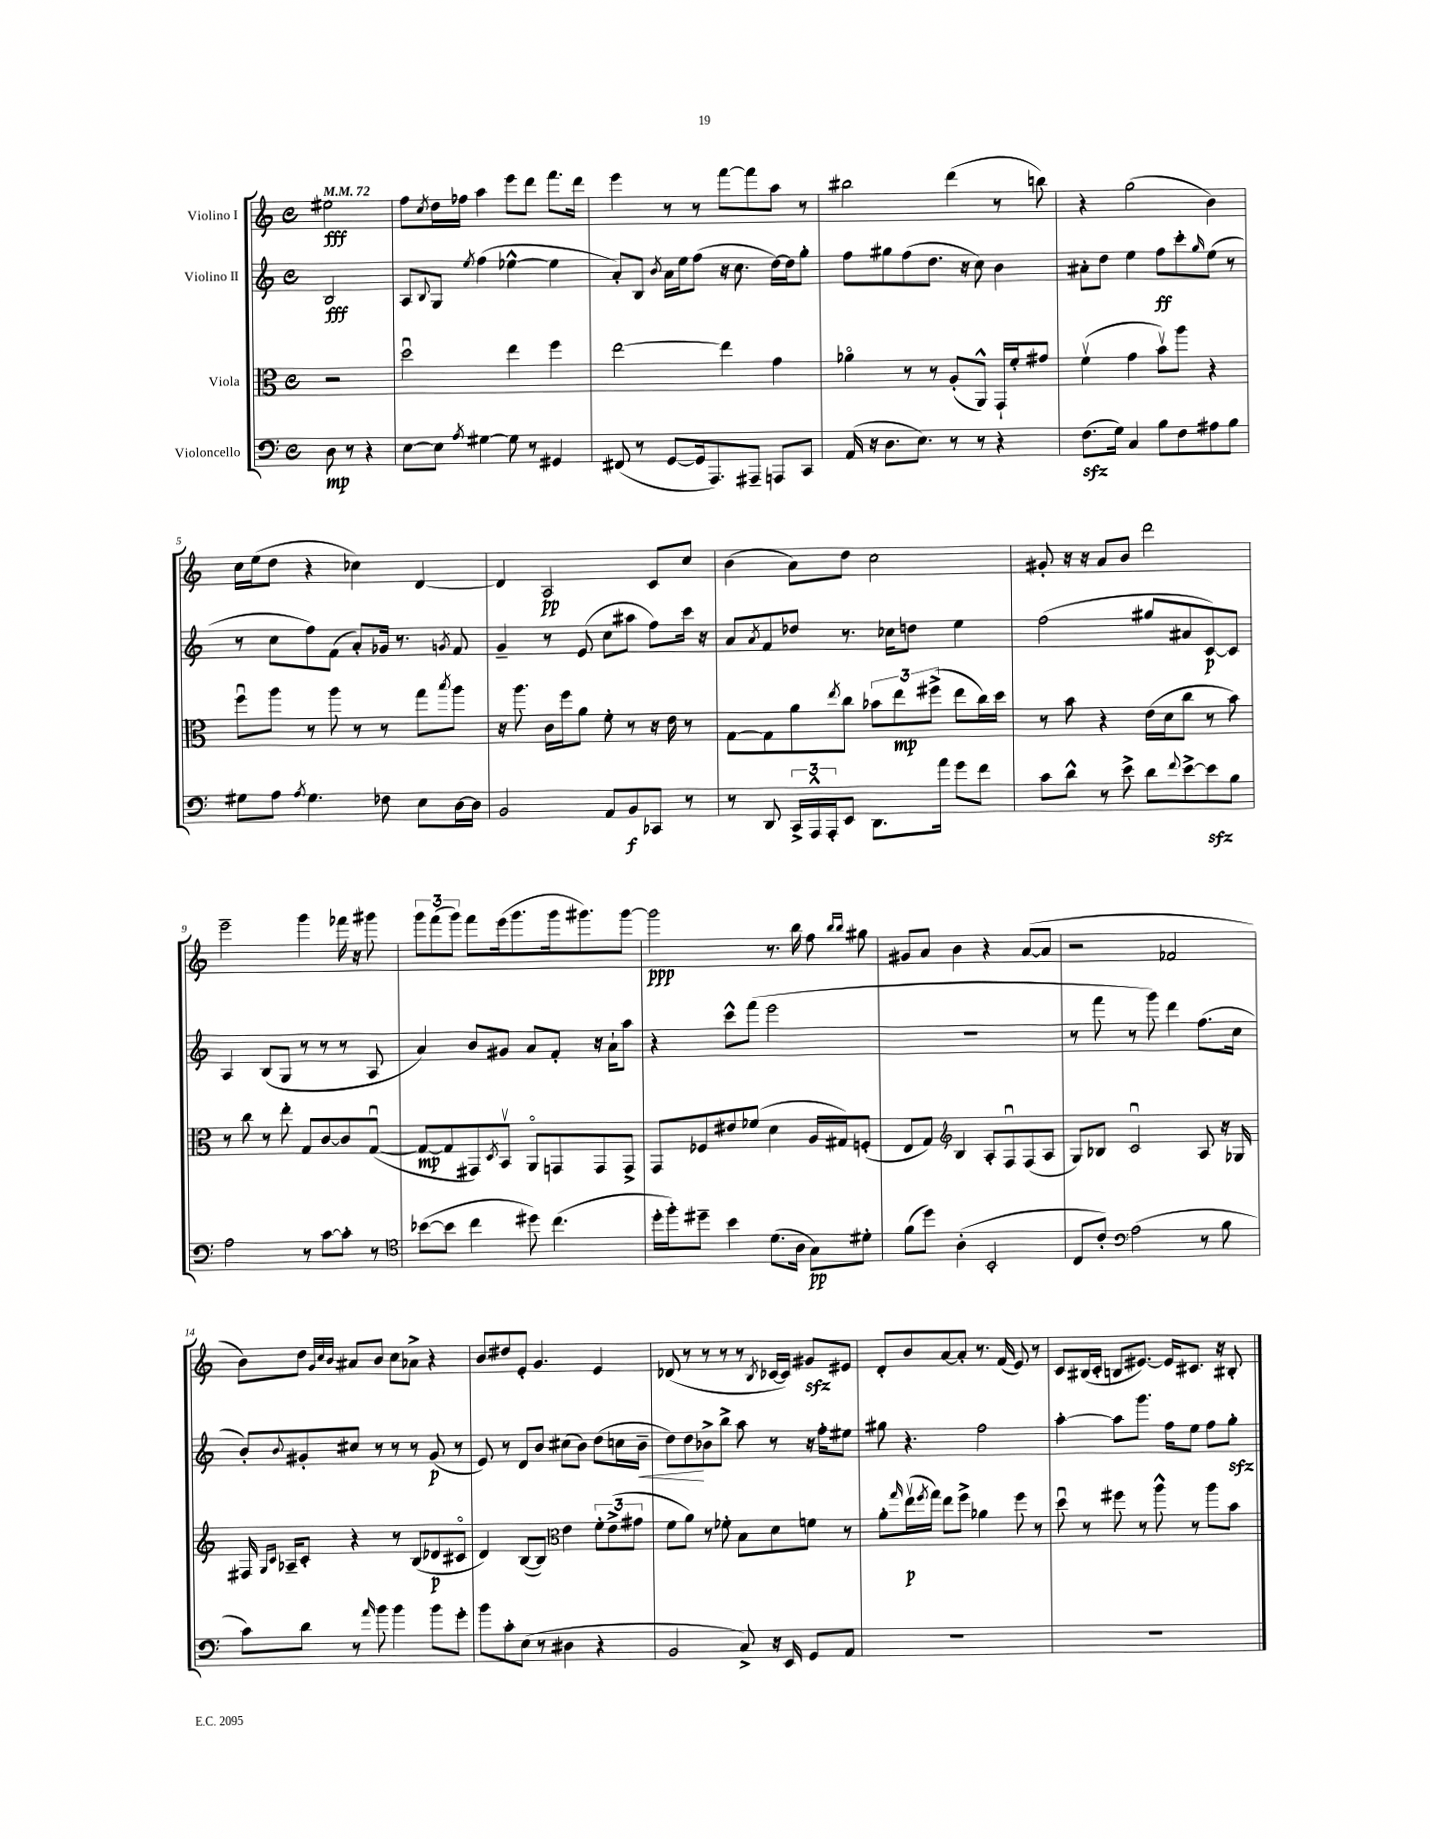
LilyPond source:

<<
\new StaffGroup <<
\new Staff = "s0" \with { instrumentName = "Violino I" } {
    \clef treble \key c \major \defaultTimeSignature \time 4/4 \partial 2 \tempo 4 = 72
    eis''2\fff |
    f''8 \acciaccatura { c''8 } d''16 fes''16 a''4 e'''8 d'''8 f'''8. d'''16 |
    e'''4 r8 r8 f'''8~ f'''8 a''8 r8 |
    bis''2 d'''4( r8 b''8) |
    r4 g''2( b'4) |
    c''16 e''16( d''8 r4 ces''4) d'4~ |
    d'4 a2\pp c'8 c''8 |
    b'4( a'8) d''8 c''2 |
    gis'8-. r16 r16 a'8 b'8 d'''2 |
    e'''2-- g'''4 fes'''16 r16 gis'''8 |
    \tuplet 3/2 { g'''8 f'''8( g'''8) } f'''8 e'''16( g'''8. g'''16 gis'''8.) gis'''8~ |
    gis'''2\ppp r8. b''16 f''8 \grace { b''16 b''16 } gis''8 |
    gis'8 a'8 b'4 r4 a'8~( a'8 |
    r2 fes'2 |
    b'8) d''8 \grace { g'32 c''32 b'32 } ais'8 b'8 c''8 aes'8-> r4 |
    b'8 dis''8 e'8-. g'4. e'4 |
    des'8( r8 r8 r8 r8 \acciaccatura { b8 } ces'16~ ces'16) gis'8\sfz eis'8 |
    d'8-. b'8 a'8~ a'8-. r8. f'16( e'8) r8 |
    c'8 bis16( c'16-. b8 eis'8.~) eis'16 cis'8. r16 bis8-. \bar "|." |
}
\new Staff = "s1" \with { instrumentName = "Violino II" } {
    \clef treble \key c \major \defaultTimeSignature \time 4/4 \partial 2
    b2\fff |
    a8 \appoggiatura { b8 } g8 \acciaccatura { e''8 } f''4( ees''4~-^ ees''4 |
    a'8-.) b8 \acciaccatura { b'8 } a'16 e''16 f''8( r16 c''8. d''16~) d''16 g''8-. |
    f''8 gis''8 f''8( d''8. r16 c''8) b'4 |
    ais'8-. d''8 e''4 f''8\ff c'''8-. \grace { g''16 } e''8( r8 |
    r8 c''8 f''8) f'8( a'8-.) ges'16 r8. \acciaccatura { g'8 } f'8 |
    g'4-- r8 e'8( c''8 ais''8 f''8) c'''16 r16 |
    a'8 \acciaccatura { a'8 } f'8 des''8 r8. ces''16 d''8 e''4 |
    f''2( gis''8 ais'8 c'8~\p) c'8 |
    a4 b8( g8 r8 r8 r8 a8 |
    a'4) b'8 gis'8 a'8 f'8-. r16 a'16-! a''8 |
    r4 c'''8-^ f'''8( e'''2 |
    R1 |
    r8 f'''8 r8 g'''8) d'''4 f''8.( c''16 |
    b'8-.) \appoggiatura { b'8 } gis'8-. cis''8 r8 r8 r8 gis'8\p( r8 |
    e'8) r8 d'8 b'8 cis''8( b'8) d''8( c''16 b'16--\< |
    d''8) d''8\! bes'8-> b''8-> a''8 r8 r16 f''16-. eis''8 |
    gis''8 r4. f''2 |
    a''4~-. a''8 g'''8. f''16 e''8 f''8 g''8-.\sfz \bar "|." |
}
\new Staff = "s2" \with { instrumentName = "Viola" } {
    \clef alto \key c \major \defaultTimeSignature \time 4/4 \partial 2
    r2 |
    d''2\downbow e''4 f''4 |
    e''2~ e''4 g'4 |
    aes'4\flageolet r8 r8 a8-.( a,8-^) g,16-! f'16-. gis'8 |
    f'4\upbow( g'4 b'8\upbow) a''8 r4 |
    f''8\downbow a''8 r8 a''8 r8 r8 g''8 \acciaccatura { b''8 } a''8 |
    r16 a''8. c'16 f''16 a'8 f'8-. r8 r16 e'16 r8 |
    g8~ g8 a'8 \acciaccatura { e''8 } c''8 \tuplet 3/2 { bes'8 e''8\mp fis''8->( } e''8 c''16) d''16 |
    r8 b'8 r4 e'16( d'16 c''8 r8 b'8) |
    r8 c''8 r8 e''8-. g8 c'8~ c'8 g8~\downbow( |
    g8~\mp g8 gis,8) \acciaccatura { d8 } b,8\upbow a,8\flageolet g,8 g,8 g,8-> |
    g,8 fes8 eis'8 fes'8( d'4 a16 gis16) f8-.( |
    e8 g8) \clef treble b4 a8-. f8\downbow f8( a8 |
    g8) bes8 c'2\downbow a8 r16 ges16 |
    fis16 \grace { g16 c'16 } aes16-- c'8-. r4 r8 b8( des'8\p cis'8\flageolet |
    d'4) b8~( b8) \clef alto e'4 \tuplet 3/2 { f'8-. e'8->( gis'8 } |
    f'8 a'8) r8 fes'8-. b8 d'8 f'8 r8 |
    a'8-. \grace { g''16 } e''16\upbow\p( \acciaccatura { f''8 } g''16) e''8 f''8-> aes'4 f''8 r8 |
    d''8\downbow r8 fis''8 r8 a''8-^ r8 a''8 b'8 \bar "|." |
}
\new Staff = "s3" \with { instrumentName = "Violoncello" } {
    \clef bass \key c \major \defaultTimeSignature \time 4/4 \partial 2
    d8\mp r8 r4 |
    e8~ e8 \acciaccatura { a8 } gis4~ gis8 r8 gis,4 |
    fis,8( r8 g,8~ g,16 a,,8.) ais,,8-- a,,8 c,8 |
    a,16( r16 d8. e8.) r8 r8 r4 |
    f8.\sfz( g16) c4 b8 f8 ais8 b8 |
    gis8 a8 \acciaccatura { a8 } gis4. fes8 e8 d16~ d16 |
    b,2 a,8 b,8\f ces,8 r8 |
    r8 d,8 \tuplet 3/2 { c,16-> a,,16-^ a,,16-. } e,8 d,8. a'16 g'8 f'8 |
    c'8 d'8-^ r8 e'8-> d'8 \appoggiatura { f'8 } e'8~-> e'8\sfz b8 |
    a2 r8 c'8~ c'8-. r8 |
    \clef tenor bes'8~( bes'8 c''4 dis''8) c''4.( |
    d''16-. f''16-.) dis''8-- b'4 d'8.( a16 g8\pp) dis'8-. |
    f'8( d''8) a4-.( b,2-. |
    c8 c'8-.) \clef bass a2( r8 b8 |
    c'8) d'8 r8 \grace { a'16 } b'8 b'4 b'8 g'8-. |
    b'8 c'8-. e8( r8 dis4 r4 |
    b,2 c8->) r16 e,16 g,8 a,8 |
    R1 |
    R1 \bar "|." |
}
>>
>>
